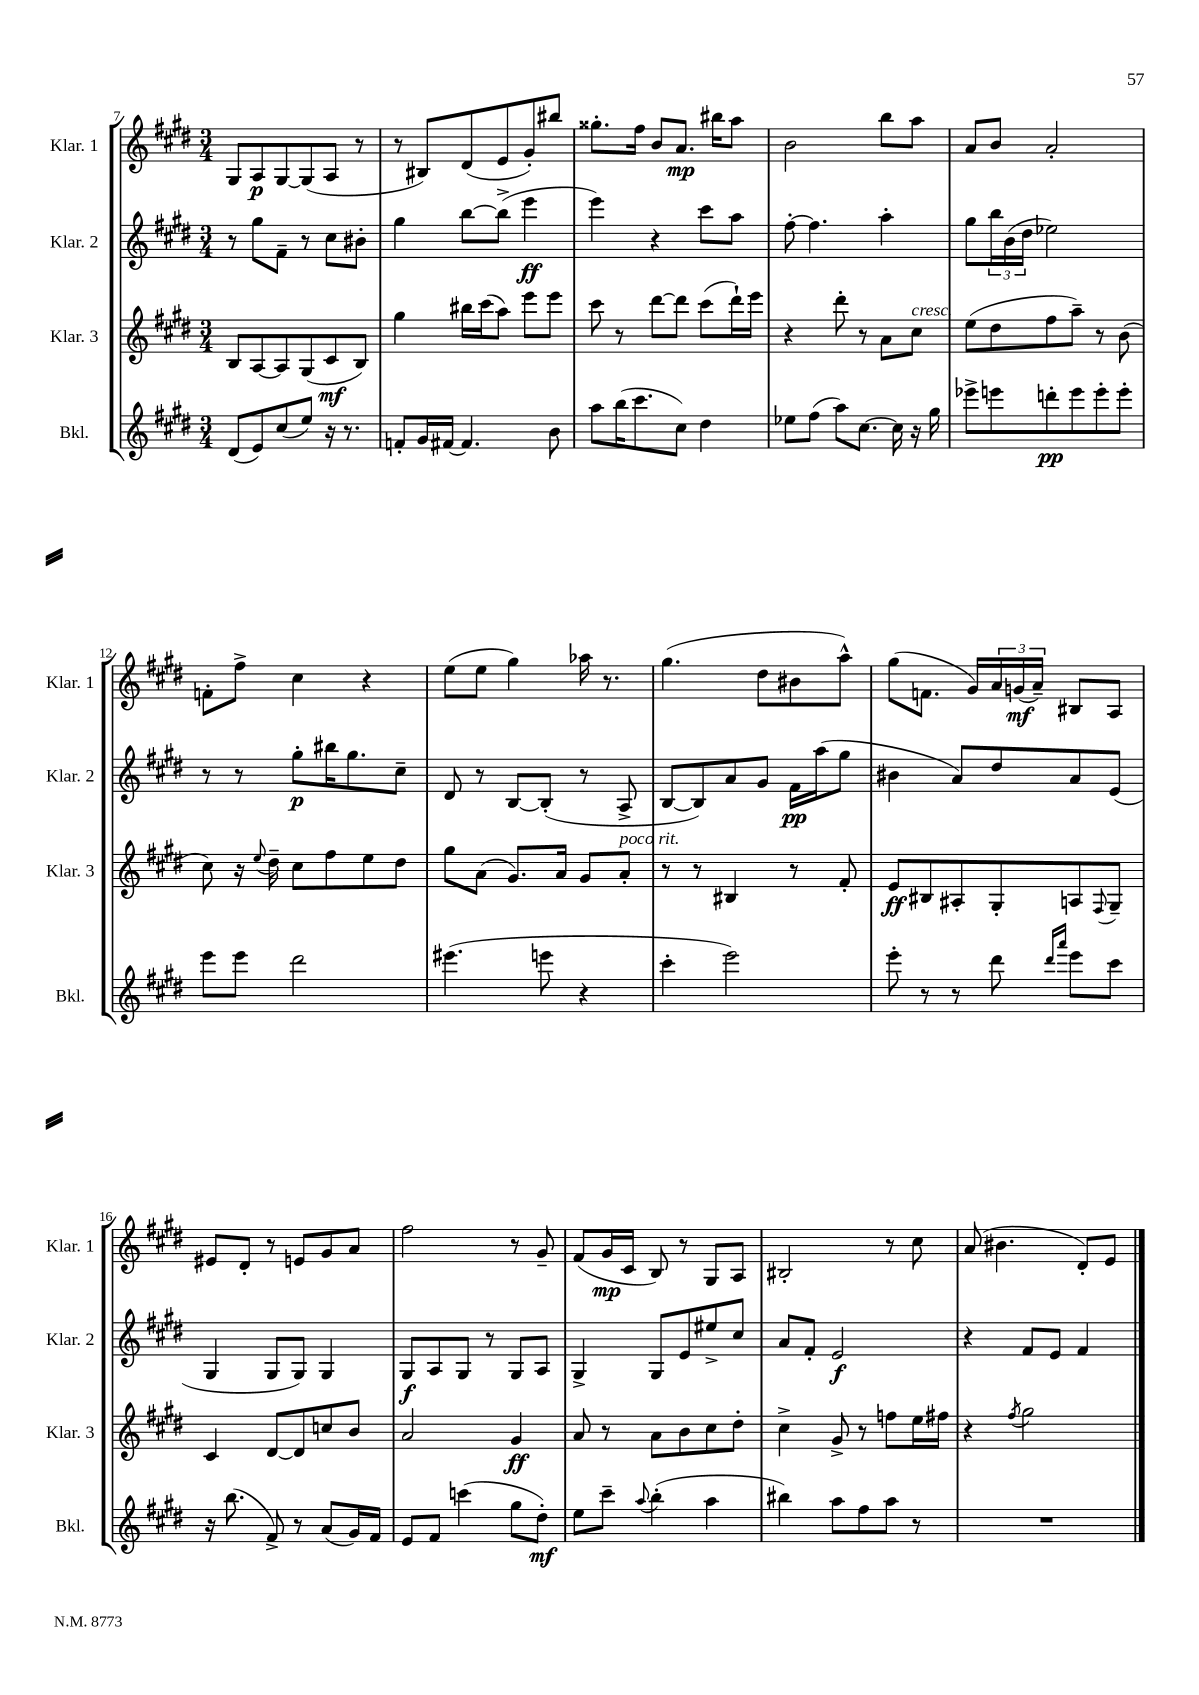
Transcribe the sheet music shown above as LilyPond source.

<<
\new StaffGroup <<
\new Staff = "s0" \with { instrumentName = "Klar. 1" shortInstrumentName = "Klar. 1" } {
    \clef treble \key e \major \numericTimeSignature \time 3/4
    gis8 a8\p gis8~ gis8( a8 r8 |
    r8 bis8) dis'8( e'8 gis'8-.) bis''8 |
    gisis''8.-. fis''16 b'8 a'8.\mp bis''16 a''8 |
    b'2 b''8 a''8 |
    a'8 b'8 a'2-. |
    f'8-. fis''8-> cis''4 r4 |
    e''8( e''8 gis''4) aes''16 r8. |
    gis''4.( dis''8 bis'8 a''8-^) |
    gis''8( f'8. gis'16) \tuplet 3/2 { a'16 g'16\mf( a'16--) } bis8 a8 |
    eis'8 dis'8-. r8 e'8 gis'8 a'8 |
    fis''2 r8 gis'8-- |
    fis'8( gis'16\mp cis'16 b8) r8 gis8 a8 |
    bis2-. r8 cis''8 |
    a'8( bis'4. dis'8-.) e'8 \bar "|." |
}
\new Staff = "s1" \with { instrumentName = "Klar. 2" shortInstrumentName = "Klar. 2" } {
    \clef treble \key e \major \numericTimeSignature \time 3/4
    r8 gis''8 fis'8-- r8 cis''8 bis'8-. |
    gis''4 b''8~ b''8->( e'''4\ff |
    e'''4) r4 cis'''8 a''8 |
    fis''8~-. fis''4. a''4-. |
    gis''8 \tuplet 3/2 { b''16 b'16( dis''16 } ees''2) |
    r8 r8 gis''8-.\p bis''16 gis''8. cis''8-- |
    dis'8 r8 b8~ b8-.( r8 a8-> |
    b8~ b8) a'8 gis'8 fis'16\pp a''16( gis''8 |
    bis'4 a'8) dis''8 a'8 e'8( |
    gis4 gis8 gis8) gis4 |
    gis8\f a8 gis8 r8 gis8 a8 |
    gis4-> gis8 e'8 eis''8-> cis''8 |
    a'8 fis'8-. e'2\f |
    r4 fis'8 e'8 fis'4 \bar "|." |
}
\new Staff = "s2" \with { instrumentName = "Klar. 3" shortInstrumentName = "Klar. 3" } {
    \clef treble \key e \major \numericTimeSignature \time 3/4
    b8 a8~ a8 gis8( cis'8\mf b8) |
    gis''4 bis''16 cis'''16( a''8) e'''8 e'''8 |
    cis'''8 r8 dis'''8~ dis'''8 cis'''8( dis'''16-!) e'''16 |
    r4 dis'''8-. r8 a'8 cis''8^\markup { \italic "cresc." } |
    e''8( dis''8 fis''8 a''8--) r8 b'8( |
    cis''8) r16 \appoggiatura { e''8 } dis''16-- cis''8 fis''8 e''8 dis''8 |
    gis''8 a'8( gis'8.) a'16 gis'8 a'8-.^\markup { \italic "poco rit." } |
    r8 r8 bis4 r8 fis'8-. |
    e'8\ff bis8 ais8-. gis8-. a8 \appoggiatura { fis8 } gis8-- |
    cis'4 dis'8~ dis'8 c''8 b'8 |
    a'2 gis'4\ff |
    a'8 r8 a'8 b'8 cis''8 dis''8-. |
    cis''4-> gis'8-> r8 f''8 e''16 fis''16 |
    r4 \acciaccatura { fis''8 } gis''2 \bar "|." |
}
\new Staff = "s3" \with { instrumentName = "Bkl." shortInstrumentName = "Bkl." } {
    \clef treble \key e \major \numericTimeSignature \time 3/4
    dis'8( e'8) cis''8( e''8) r16 r8. |
    f'8-. gis'16 fis'16~ fis'4. b'8 |
    a''8 b''16( cis'''8. cis''8) dis''4 |
    ees''8 fis''8( a''8) cis''8.~ cis''16 r16 gis''16 |
    ees'''8-> e'''8 d'''8-.\pp e'''8 e'''8-. e'''8-. |
    e'''8 e'''8 dis'''2 |
    eis'''4.( e'''8 r4 |
    cis'''4-. e'''2) |
    e'''8-. r8 r8 dis'''8 \grace { dis'''16 a'''16 } e'''8 cis'''8 |
    r16 b''8.( fis'8->) r8 a'8( gis'16) fis'16 |
    e'8 fis'8 c'''4( gis''8 dis''8-.\mf) |
    e''8 cis'''8-- \appoggiatura { a''8 } b''4-.( a''4 |
    bis''4) a''8 fis''8 a''8 r8 |
    R2. \bar "|." |
}
>>
>>
\layout { \context { \Score currentBarNumber = #7 } }
